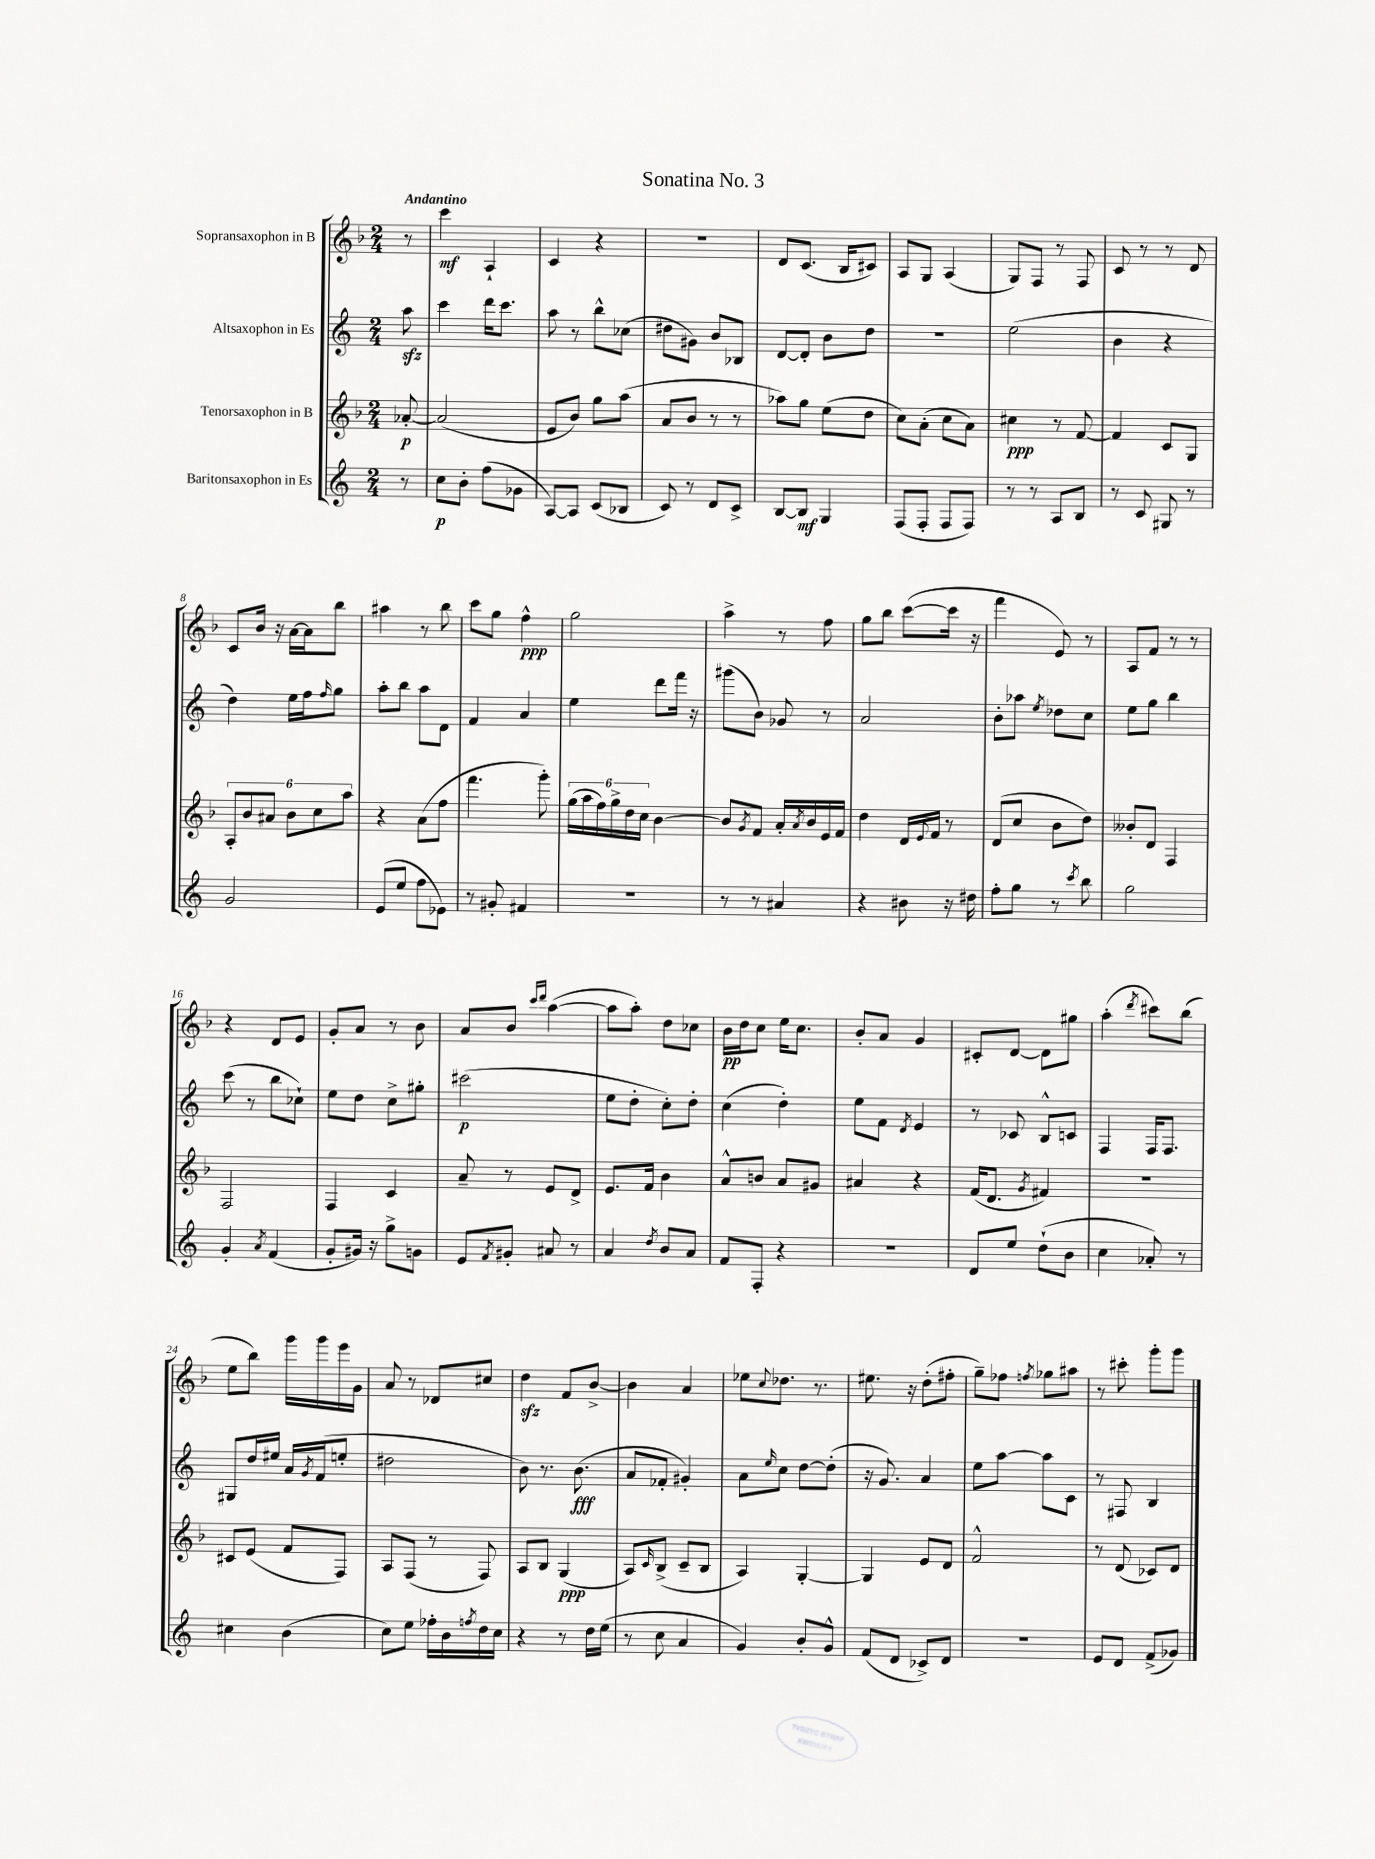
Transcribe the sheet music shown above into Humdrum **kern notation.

**kern	**dynam	**kern	**dynam	**kern	**dynam	**kern	**dynam
*part4	*part4	*part3	*part3	*part2	*part2	*part1	*part1
*staff4	*staff4	*staff3	*staff3	*staff2	*staff2	*staff1	*staff1
*I"Baritonsaxophon in Es	*	*I"Tenorsaxophon in B	*	*I"Altsaxophon in Es	*	*I"Sopransaxophon in B	*
*clefG2	*	*clefG2	*	*clefG2	*	*clefG2	*
*k[]	*	*k[b-]	*	*k[]	*	*k[b-]	*
*M2/4	*	*M2/4	*	*M2/4	*	*M2/4	*
=	=	=	=	=	=	=	=
!	!	!	!	!	!	!LO:TX:a:B:t=Andantino	!
8r	.	[8a-X'/	p	8aazz\	.	8r	.
=1	=1	=1	=1	=1	=1	=1	=1
8cc\L	p	(2a-/]	.	4ccc\	.	4ccc\	mf
8b'\J	.	.	.	.	.	.	.
(8ff\L	.	.	.	16ddd\KL	.	4A`/	.
.	.	.	.	8.ccc\J	.	.	.
8g-X\J	.	.	.	.	.	.	.
=2	=2	=2	=2	=2	=2	=2	=2
[8A/L)	.	8e/L	.	8aa\	.	4c/	.
8A/J]	.	8b-/J)	.	8r	.	.	.
(8c/L	.	8gg\L	.	8bb^^\L	.	4r	.
8B-X/J	.	(8aa\J	.	(8cc-X\J	.	.	.
=3	=3	=3	=3	=3	=3	=3	=3
8c/)	.	8a/L	.	8dd#X\L	.	2r	.
8r	.	8b-/J	.	8g#X\J)	.	.	.
8d/L	.	8r	.	8b/L	.	.	.
8c^/J	.	8r	.	8B-X/J	.	.	.
=4	=4	=4	=4	=4	=4	=4	=4
[8B/L	.	8aa-X\L)	.	[8d/L	.	8d/L	.
8B/J]	mf	8gg\J	.	8d'/J]	.	(8.c/J	.
4G/	.	(8ee\L	.	8b\L	.	.	.
.	.	.	.	.	.	16B-/KL	.
.	.	8dd\J	.	8dd\J	.	8c#X/J)	.
=5	=5	=5	=5	=5	=5	=5	=5
(8F/L	.	8cc\L)	.	2r	.	8A/L	.
8F'/J	.	(8a'\J	.	.	.	8G/J	.
8F/L	.	8cc\L	.	.	.	(4A/	.
8F/J)	.	8a\J)	.	.	.	.	.
=6	=6	=6	=6	=6	=6	=6	=6
8r	.	4cc#X\	ppp	(2ee\	.	8G/L)	.
8r	.	.	.	.	.	8F/J	.
8A/L	.	8r	.	.	.	8r	.
8B/J	.	[8f/	.	.	.	8F/	.
=7	=7	=7	=7	=7	=7	=7	=7
8r	.	4f/]	.	4b\	.	8c/	.
8c/	.	.	.	.	.	8r	.
8G#X/	.	8c/L	.	4r	.	8r	.
8r	.	8G/J	.	.	.	8d/	.
!!LO:LB:g=z
=8	=8	=8	=8	=8	=8	=8	=8
2g/	.	12A'/L	.	4dd\)	.	8c/L	.
.	.	12b-/	.	.	.	.	.
.	.	.	.	.	.	16b-/Jk	.
.	.	12a#X/J	.	.	.	.	.
.	.	.	.	.	.	16r	.
.	.	12b-\L	.	16ee\LL	.	[16a\LL	.
.	.	.	.	16ff\J	.	16a\J]	.
.	.	12cc\	.	.	.	.	.
.	.	.	.	16qqff/	.	.	.
.	.	.	.	8gg\J	.	8bb-\J	.
.	.	12aa\J	.	.	.	.	.
=9	=9	=9	=9	=9	=9	=9	=9
(8e/L	.	4r	.	8aa'\L	.	4aa#X\	.
8ee/J	.	.	.	8bb\J	.	.	.
8ff\L	.	(8a\L	.	8aa\L	.	8r	.
8e-X\J)	.	8ff\J	.	8d\J	.	8bb-\	.
=10	=10	=10	=10	=10	=10	=10	=10
8r	.	4.fff\	.	4f/	.	8ccc\L	.
8g#X'/	.	.	.	.	.	8gg\J	.
4f#X/	.	.	.	4a/	.	4ff^^\	ppp
.	.	8ggg'\)	.	.	.	.	.
=11	=11	=11	=11	=11	=11	=11	=11
2r	.	(24gg\LL	.	4ee\	.	2gg\	.
.	.	24aa\	.	.	.	.	.
.	.	24ff\)	.	.	.	.	.
.	.	24gg^\	.	.	.	.	.
.	.	24dd\	.	.	.	.	.
.	.	24cc\JJ	.	.	.	.	.
.	.	[4b-\	.	8ddd\L	.	.	.
.	.	.	.	16fff\Jk	.	.	.
.	.	.	.	16r	.	.	.
=12	=12	=12	=12	=12	=12	=12	=12
8r	.	8b-/L]	.	(8ggg#X\L	.	4aa^\	.
.	.	8qg/	.	.	.	.	.
8r	.	8f/J	.	8b\J)	.	.	.
4a#X/	.	16a'/LL	.	8g-X/	.	8r	.
.	.	8qa/	.	.	.	.	.
.	.	16b-/	.	.	.	.	.
.	.	16e/	.	8r	.	8ff\	.
.	.	16f/JJ	.	.	.	.	.
=13	=13	=13	=13	=13	=13	=13	=13
4r	.	4dd\	.	2a/	.	8gg\L	.
.	.	.	.	.	.	8bb-\J	.
8b#X\	.	16d/LL	.	.	.	([8ccc\L	.
.	.	8qqe/	.	.	.	.	.
.	.	16f/JJ	.	.	.	.	.
16r	.	8r	.	.	.	16ccc\Jk]	.
16dd#X\	.	.	.	.	.	16r	.
=14	=14	=14	=14	=14	=14	=14	=14
8ff'\L	.	(8d/L	.	8b'\L	.	4fff\	.
8gg\J	.	8cc/J	.	8aa-X\J	.	.	.
.	.	.	.	8qee/	.	.	.
8r	.	8b-\L	.	8dd-X\L	.	8e/)	.
8qccc/	.	.	.	.	.	.	.
8bb\	.	8dd\J)	.	8cc\J	.	8r	.
=15	=15	=15	=15	=15	=15	=15	=15
2gg\	.	8b--X'/L	.	8ee\L	.	8A/L	.
.	.	8d/J	.	8gg\J	.	8f/J	.
.	.	4F/	.	4bb\	.	8r	.
.	.	.	.	.	.	8r	.
!!LO:LB:g=z
=16	=16	=16	=16	=16	=16	=16	=16
4g'/	.	2F/	.	(8ccc\	.	4r	.
.	.	.	.	8r	.	.	.
8qa/	.	.	.	.	.	.	.
(4f/	.	.	.	8bb\L	.	8d/L	.
.	.	.	.	8cc-X`\J)	.	8e/J	.
=17	=17	=17	=17	=17	=17	=17	=17
8g'/L	.	4F/	.	8ee\L	.	8g'/L	.
16g#X/Jk)	.	.	.	8dd\J	.	8a/J	.
16r	.	.	.	.	.	.	.
8gg^\L	.	4c/	.	8cc^\L	.	8r	.
8gn\J	.	.	.	8gg#X'\J	.	8b-\	.
=18	=18	=18	=18	=18	=18	=18	=18
8e/L	.	8a~/	.	(2ccc#X\	p	8a/L	.
8qf/	.	.	.	.	.	.	.
8g#X'/J	.	8r	.	.	.	8b-/J	.
.	.	.	.	.	.	16qqccc/LL	.
.	.	.	.	.	.	16qqddd/JJ	.
8a#X/	.	8e/L	.	.	.	([4aa\	.
8r	.	8d^/J	.	.	.	.	.
=19	=19	=19	=19	=19	=19	=19	=19
4a/	.	8.e/L	.	8ee\L	.	8aa\L]	.
.	.	.	.	8dd'\J	.	8aa'\J)	.
.	.	16f/Jk	.	.	.	.	.
8qdd/	.	.	.	.	.	.	.
8b/L	.	4b-\	.	8cc'\L)	.	8dd\L	.
8a/J	.	.	.	8dd'\J	.	8cc-X\J	.
=20	=20	=20	=20	=20	=20	=20	=20
8f/L	.	8a^^/L	.	(4cc\	.	16b-\LL	pp
.	.	.	.	.	.	16dd\J	.
8F'/J	.	8bn/J	.	.	.	8cc\J	.
4r	.	8a/L	.	4dd'\)	.	16ee\KL	.
.	.	.	.	.	.	8.cc\J	.
.	.	8g#X/J	.	.	.	.	.
=21	=21	=21	=21	=21	=21	=21	=21
2r	.	4a#X/	.	8ee\L	.	8b-'/L	.
.	.	.	.	8f\J	.	8a/J	.
.	.	.	.	8qd/	.	.	.
.	.	4r	.	4e/	.	4g/	.
=22	=22	=22	=22	=22	=22	=22	=22
8d/L	.	(16f/KL	.	8r	.	8c#X'/L	.
.	.	8.d/J	.	.	.	.	.
8ee/J	.	.	.	8c-X/	.	[8d/J	.
.	.	8qg/	.	.	.	.	.
(8dd`\L	.	4f#X/)	.	8B^^/L	.	8d\L]	.
8b\J	.	.	.	8cn/J	.	8gg#X\J	.
=23	=23	=23	=23	=23	=23	=23	=23
4cc\	.	2r	.	4F/	.	(4aa'\	.
.	.	.	.	.	.	8qddd/	.
8a-X'/)	.	.	.	16F/KL	.	8ccc#X\L)	.
.	.	.	.	8.F/J	.	.	.
8r	.	.	.	.	.	(8bb-\J	.
!!LO:LB:g=z
=24	=24	=24	=24	=24	=24	=24	=24
4cc#X\	.	8c#X/L	.	8G#X/L	.	8ee\L	.
.	.	(8e/J	.	16dd/L	.	8bb-\J)	.
.	.	.	.	16ee#X/JJ	.	.	.
(4b\	.	8f/L	.	16a/LL	.	16ggg\LL	.
.	.	.	.	8qg/	.	.	.
.	.	.	.	(16f/J	.	16ggg\	.
.	.	8F/J)	.	8een'/J	.	16eee\	.
.	.	.	.	.	.	16g\JJ	.
=25	=25	=25	=25	=25	=25	=25	=25
8cc\L)	.	8A/L	.	2dd#X\	.	8a/	.
8ee\J	.	(8F/J	.	.	.	8r	.
16ff-X'\LL	.	8r	.	.	.	8d-X/L	.
16b\	.	.	.	.	.	.	.
8qffn/	.	.	.	.	.	.	.
16dd\	.	8F/)	.	.	.	8cc#X/J	.
16cc\JJ	.	.	.	.	.	.	.
=26	=26	=26	=26	=26	=26	=26	=26
4r	.	8A/L	.	8b\)	.	4ddzz\	.
.	.	8B-/J	.	8.r	.	.	.
8r	.	(4G/	ppp	.	.	8f/L	.
.	.	.	.	(8.b\	fff	.	.
16dd\LL	.	.	.	.	.	[8b-^/J	.
(16ee\JJ	.	.	.	.	.	.	.
=27	=27	=27	=27	=27	=27	=27	=27
8r	.	8A/L)	.	8a/L	.	4b-\]	.
.	.	16qqc/	.	.	.	.	.
8cc\	.	(8B-^/J	.	8f-X'/J	.	.	.
4a/	.	8c~/L	.	4g#X'/)	.	4a/	.
.	.	8B-/J	.	.	.	.	.
=28	=28	=28	=28	=28	=28	=28	=28
4g/)	.	4A/)	.	8a\L	.	8ee-X\L	.
.	.	.	.	16qqee/	.	8qqcc/	.
.	.	.	.	8cc\J	.	8.dd-X\J	.
8b'/L	.	[4G'/	.	[8dd\L	.	.	.
.	.	.	.	.	.	8.r	.
8g^^/J	.	.	.	(8dd'\J]	.	.	.
=29	=29	=29	=29	=29	=29	=29	=29
(8f/L	.	4G/]	.	16r	.	8.ee#X\	.
.	.	.	.	8.g/)	.	.	.
8d/J	.	.	.	.	.	.	.
.	.	.	.	.	.	16r	.
8c-X^/L)	.	8e/L	.	4a/	.	(8dd'\L	.
8d/J	.	8d/J	.	.	.	8ff#X'\J	.
=30	=30	=30	=30	=30	=30	=30	=30
2r	.	2f^^/	.	8ee\L	.	8gg~\L)	.
.	.	.	.	[8aa\J	.	8ff-X\J	.
.	.	.	.	.	.	8qffn/	.
.	.	.	.	8aa\L]	.	8gg-X\L	.
.	.	.	.	8c\J	.	8aa#X\J	.
=31	=31	=31	=31	=31	=31	=31	=31
8e/L	.	8r	.	8r	.	8r	.
8d/J	.	(8d/	.	8F#X/	.	8ccc#X'\	.
(8f^/L	.	8c-X/L)	.	4B/	.	8ggg'\L	.
8g-X/J)	.	8d/J	.	.	.	8ggg\J	.
==	==	==	==	==	==	==	==
*-	*-	*-	*-	*-	*-	*-	*-
